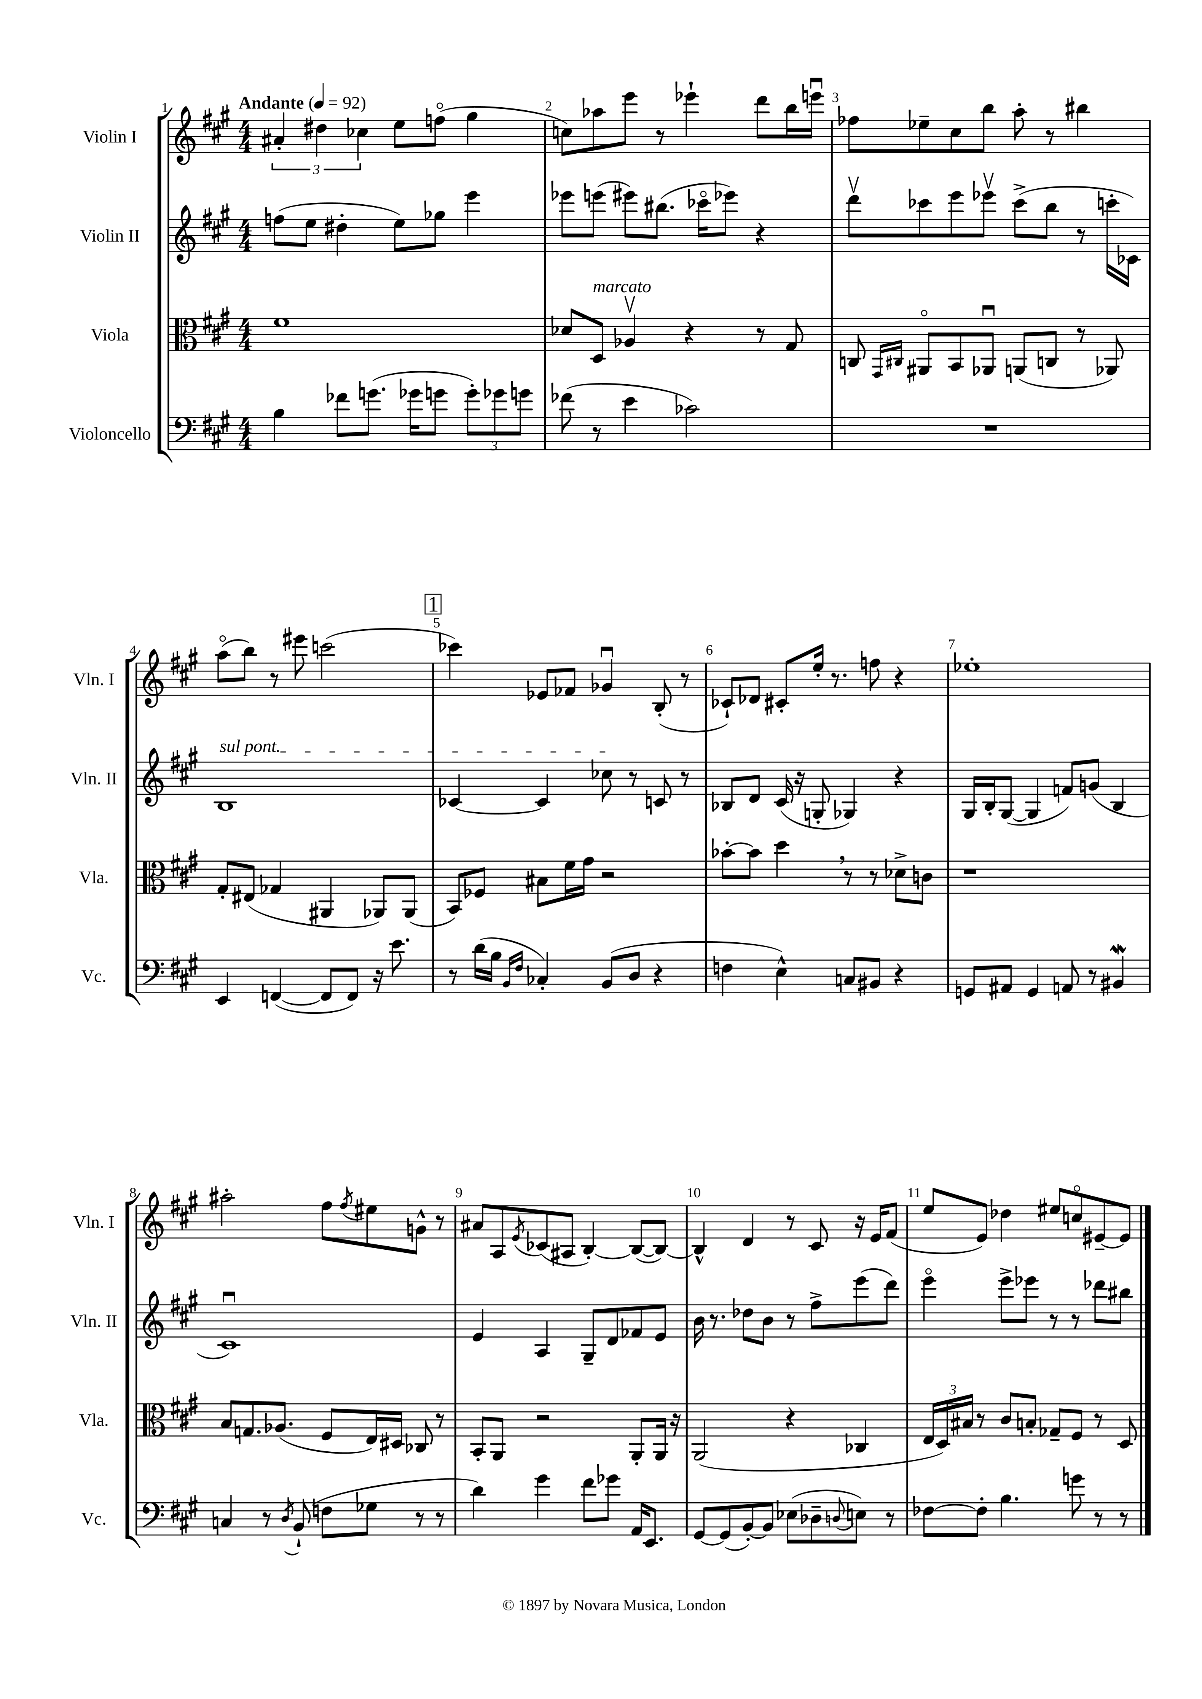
<<
\new StaffGroup <<
\new Staff = "s0" \with { instrumentName = "Violin I" shortInstrumentName = "Vln. I" } {
    \clef treble \key a \major \numericTimeSignature \time 4/4 \tempo "Andante" 4 = 92
    \tuplet 3/2 { ais'4-. dis''4 ces''4 } e''8 f''8\flageolet( gis''4 |
    c''8) aes''8 e'''8 r8 ees'''4-! d'''8 b''16 e'''16\downbow |
    fes''8 ees''8-- cis''8 b''8 a''8-. r8 bis''4 |
    a''8\flageolet( b''8) r8 eis'''8 c'''2( |
    \mark \markup { \box "1" } ces'''4) ees'8 fes'8 ges'4\downbow b8-.( r8 |
    ces'8-!) des'8 cis'8-. e''16-. r8. f''8 r4 |
    ees''1-. |
    ais''2-. fis''8 \acciaccatura { fis''8 } eis''8 g'8-^ r8 |
    ais'8 a8 \acciaccatura { e'8 } ces'8( ais8 b4~-.) b8~( b8~) |
    b4-^ d'4 r8 cis'8 r16 e'16 fis'8( |
    e''8 e'8) des''4 eis''8 c''8\flageolet eis'8~-- eis'8 \bar "|." |
}
\new Staff = "s1" \with { instrumentName = "Violin II" shortInstrumentName = "Vln. II" } {
    \clef treble \key a \major \numericTimeSignature \time 4/4
    f''8( e''8 dis''4-. e''8) ges''8 e'''4 |
    ees'''8 e'''8( eis'''8) bis''8.( ces'''16\flageolet ees'''8) r4 |
    d'''8\upbow ces'''8 e'''8 ees'''8\upbow ces'''8->( b''8 r8 c'''16-. ces'16) |
    \once \override TextSpanner.bound-details.left.text = \markup { \italic "sul pont." } b1\startTextSpan |
    \mark \markup { \box "1" } ces'4~ ces'4 ces''8\stopTextSpan r8 c'8 r8 |
    bes8 d'8 cis'16( r16 g8-. ges4) r4 |
    gis16 b16-. gis8~( gis4 f'8) g'8( b4 |
    cis'1\downbow) |
    e'4 a4 gis8-- d'8 fes'8 e'8 |
    b'16 r8. des''8 b'8 r8 fis''8-> e'''8( d'''8) |
    e'''4\flageolet e'''8-> ees'''8 r8 r8 des'''8 bis''8 \bar "|." |
}
\new Staff = "s2" \with { instrumentName = "Viola" shortInstrumentName = "Vla." } {
    \clef alto \key a \major \numericTimeSignature \time 4/4
    fis'1 |
    des'8 d8^\markup { \italic "marcato" } aes4\upbow r4 r8 gis8 |
    c8 \grace { gis,16 cis16 } ais,8\flageolet b,8 aes,8\downbow a,8( c8 r8 aes,8) |
    gis8-. eis8( ges4 ais,4 aes,8) aes,8( |
    \mark \markup { \box "1" } b,8) fes8 bis8 fis'16 gis'16 r2 |
    bes'8~-. bes'8 d''4 \breathe r8 r8 des'8-> c'8 |
    r1 |
    b8 g8. aes8.( fis8 e16) dis16 ces8 r8 |
    b,8-. a,8 r2 a,8-. a,16 r16 |
    a,2( r4 ces4 |
    \tuplet 3/2 { e16 d16) bis16 } r8 cis'8 b8-. ges8-- fis8 r8 d8 \bar "|." |
}
\new Staff = "s3" \with { instrumentName = "Violoncello" shortInstrumentName = "Vc." } {
    \clef bass \key a \major \numericTimeSignature \time 4/4
    b4 fes'8 g'8.( ges'16 g'8 \tuplet 3/2 { g'8-.) ges'8 g'8 } |
    fes'8( r8 e'4 ces'2) |
    R1 |
    e,4 f,4~( f,8 f,8) r16 e'8. |
    \mark \markup { \box "1" } r8 d'16( b16 \grace { b,16 fis16 } ces4-.) b,8( d8 r4 |
    f4 e4-^) c8 bis,8 r4 |
    g,8 ais,8 g,4 a,8 r8 bis,4\mordent |
    c4 r8 \acciaccatura { d8 } b,8-!( f8 ges8 r8 r8 |
    d'4) gis'4 fis'8 ges'8 a,16 e,8. |
    gis,8~ gis,8( b,8~-.) b,8 ees8( des8-- \appoggiatura { d8 } e8) r8 |
    fes8~ fes8-. b4. g'8 r8 r8 \bar "|." |
}
>>
>>
\layout { \context { \Score \override BarNumber.break-visibility = ##(#f #t #t) barNumberVisibility = #all-bar-numbers-visible } }
